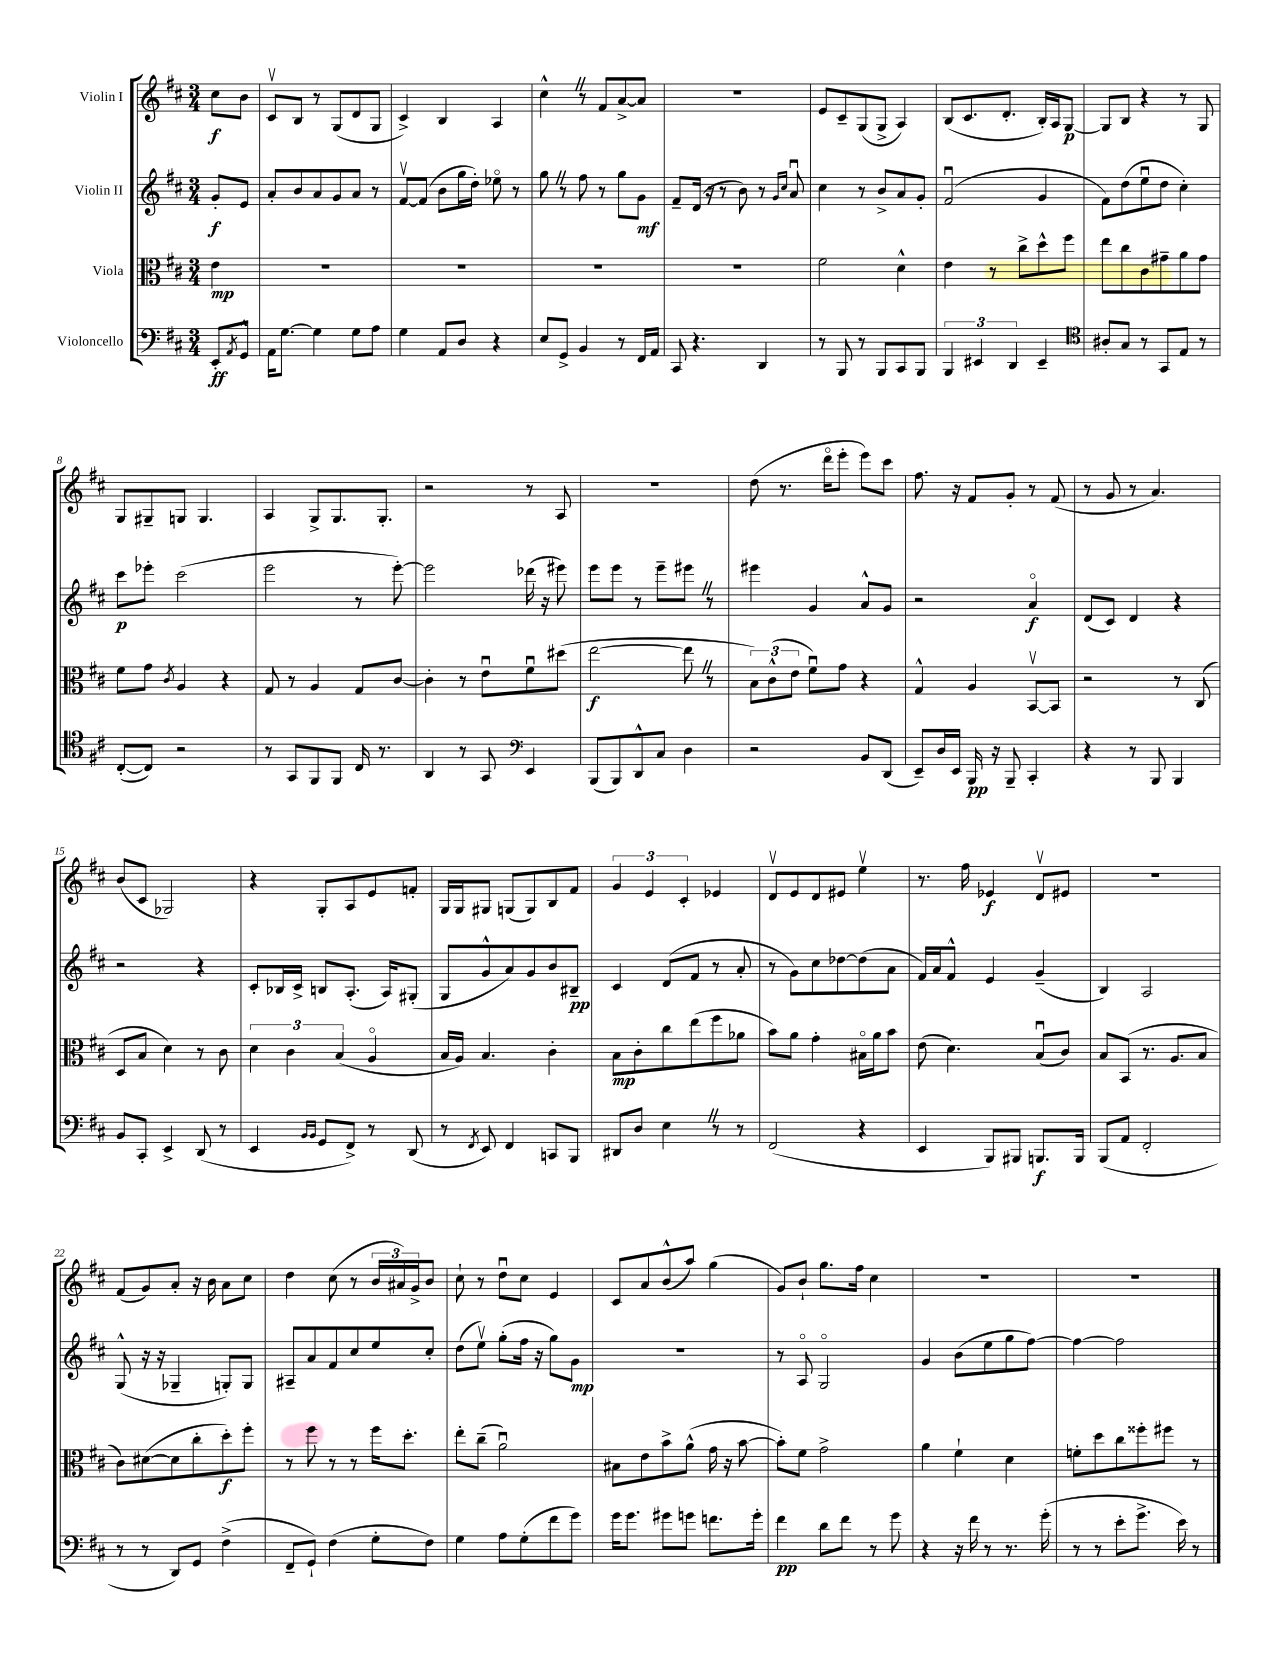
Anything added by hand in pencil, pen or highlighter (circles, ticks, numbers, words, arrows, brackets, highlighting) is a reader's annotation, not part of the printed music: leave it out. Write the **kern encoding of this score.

**kern	**kern	**kern	**kern
*staff4	*staff3	*staff2	*staff1
*clefF4	*clefC3	*clefG2	*clefG2
*k[f#c#]	*k[f#c#]	*k[f#c#]	*k[f#c#]
*M3/4	*M3/4	*M3/4	*M3/4
8EE'	4e	8g'	8cc#
8qAA	.	.	.
8GG^^	.	8e	8b
=	=	=	=
16AA	2.r	8a'	8c#v
[8.G	.	.	.
.	.	8b	8B
4G]	.	8a	8r
.	.	8g	(8G
8G	.	8a	8d
8A	.	8r	8G
=	=	=	=
4G	2.r	[8f#v	4c#^)
.	.	(8f#]	.
8AA	.	8b	4B
8D	.	16gg	.
.	.	16dd')	.
4r	.	8ee-o	4A
.	.	8r	.
=	=	=	=
8E	2.r	8gg	4cc#^^
8GG^	.	8r	.
4BB	.	8ff#	8r
.	.	8r	8f#
8r	.	8gg	[8a^
16FF#	.	8g	8a]
16AA	.	.	.
=	=	=	=
8CC#	2.r	8f#~	2.r
4.r	.	(16d	.
.	.	16r	.
.	.	8r	.
.	.	8b)	.
4DD	.	8r	.
.	.	16qqg	.
.	.	16qqcc#	.
.	.	8au	.
=	=	=	=
8r	2f#	4cc#	8e
8BBB	.	.	8c#~
8r	.	8r	(8G
8BBB	.	8b^	8G^
8CC#	4d^^	8a	4A)
8BBB	.	8g'	.
=	=	=	=
6BBB	4e	(2f#u	(8B
.	.	.	8.c#
6EE#	.	.	.
.	8r	.	.
.	.	.	8.d'
6DD	.	.	.
.	8cc#^	.	.
4EE#~	8dd^^	4g	16B')
.	.	.	16A
.	8ff#	.	[8G
=	=	=	=
*clefC4	*	*	*
8A#'	8ee	8f#)	8G]
8G	8cc#	(8dd	8B
8r	8c#	8eeu	4r
8GG	8g#~	8dd	.
8E	8a	4cc#')	8r
8r	8g#	.	8G
=	=	=	=
([8C#'	8f#	8ccc#	8G
8C#])	8g	8eee-'	8G#~
.	8qc#	.	.
2r	4A	(2ccc#	8G
.	.	.	4.G
.	4r	.	.
=	=	=	=
8r	8G	2eee	4A
8GG	8r	.	.
8FF#	4A	.	8G^
8FF#	.	.	8.G
16C#	8G	8r	.
8.r	.	.	8.G'
.	[8c#	[8eee')	.
=	=	=	=
4AA	4c#']	2eee]	2r
8r	8r	.	.
8GG	8eu	.	.
*clefF4	*	*	*
4EE	8f#u	(16ddd-	8r
.	.	16r	.
.	(8dd#	8eee#)	8A
=	=	=	=
(8BBB	[2ee	8eee	2.r
8BBB)	.	8eee	.
8DD^^	.	8r	.
8C#	.	8eee~	.
4D	8ee]	8eee#	.
.	8r	8r	.
=	=	=	=
2r	12B)	4eee#	(8dd
.	(12c#^^	.	.
.	.	.	8.r
.	12e	.	.
.	8f#u)	4g	.
.	.	.	16dddo
.	8g	.	8eee'
8BB	4r	8a^^	8eee)
(8DD	.	8g	8ccc#
=	=	=	=
8EE~)	4G^^	2r	8.ff#
16D	.	.	.
16EE	.	.	16r
16BBB	4A	.	8f#
16r	.	.	.
8BBB~	.	.	8g'
4CC#'	[8BBv	4ao	8r
.	8BB]	.	(8f#
=	=	=	=
4r	2r	(8d	8r
.	.	8c#)	8g
8r	.	4d	8r
8BBB	.	.	4.a)
4BBB	8r	4r	.
.	(8C#	.	.
=	=	=	=
8BB	8D	2r	(8b
8CC#'	8B	.	8c#
4EE^	4d)	.	2G-)
(8DD	8r	4r	.
8r	8c#	.	.
=	=	=	=
4EE	6d	8c#'	4r
.	.	16B-	.
.	6c#	.	.
.	.	16c#^	.
16qqBB	.	.	.
16qqBB	.	.	.
8GG	.	8B	8G'
.	(6B	.	.
8FF#^)	.	(8.A'	8A
8r	4Ao	.	8e
.	.	16A)	.
(8DD	.	(8G#'	8f'
=	=	=	=
8r	16B	8G	16G
.	16A)	.	16G
8qFF#	.	.	.
8EE)	4.B	8g^^	8G#
4FF#	.	8a)	(8G
.	.	8g	8G)
8CC	4c#'	8b	8B
8BBB	.	8B#~	8f#
=	=	=	=
8DD#	8B	4c#	6g
8D	8c#'	.	.
.	.	.	6e
4E	8cc#	(8d	.
.	.	.	6c#'
.	(8ee	8f#	.
8r	8ff#	8r	4e-
8r	8a-	8a'	.
=	=	=	=
(2FF#	8b)	8r	8dv
.	8a	8g)	8e
.	4g'	8cc#	8d
.	.	[8dd-	8e#
4r	16B#o	(8dd-]	4eev
.	16a	.	.
.	8b	8a	.
=	=	=	=
4EE	(8e	16f#)	8.r
.	.	16a	.
.	4.d)	8f#^^	.
.	.	.	16ff#
8BBB)	.	4e	4e-
8BBB#	.	.	.
8.BBB	(8Bu	(4g~	8dv
.	8c#)	.	8e#
16BBB	.	.	.
=	=	=	=
(8BBB	8B	4B)	2.r
8AA	(8BB	.	.
2FF#'	8.r	2A	.
.	8.A	.	.
.	8B	.	.
=	=	=	=
8r	8c#)	(8G^^	(8f#
8r	([8d#	16r	8g)
.	.	16r	.
8DD)	8d#]	4G-~	8a'
8GG	8cc#'	.	16r
.	.	.	16b
(4F#^	8dd')	8G')	8a
.	8ff#'	8G	8cc#
=	=	=	=
8FF#~	8r	8A#~	4dd
8GG`)	8ff#	8a	.
(4F#	8r	8f#	(8cc#
.	8r	8cc#	8r
8G'	16ff#	8ee	24b
.	.	.	24a#)
.	8.dd'	.	.
.	.	.	24g^
8F#)	.	8cc#'	8b
=	=	=	=
4G	8ee'	(8dd	8cc#`
.	(8cc#~	8eev)	8r
8A	2au)	(8gg'	8ddu
(8G'	.	16ff#	8cc#
.	.	16r	.
8f#	.	8gg)	4e
8g)	.	8g	.
=	=	=	=
16g	8B#	2.r	8c#
8.g	.	.	.
.	8e	.	8a
8g#	8b^	.	(8b^^
8g	(8a^^	.	8aa)
8.f	16g	.	(4gg
.	16r	.	.
.	[8b	.	.
16g'	.	.	.
=	=	=	=
4f#	8b'])	8r	8g)
.	8f#	8Ao	8b`
8d	2g^	2Go	8.gg
8f#	.	.	.
.	.	.	16ff#
8r	.	.	4cc#
8g	.	.	.
=	=	=	=
4r	4a	4g	2.r
16r	4f#`	(8b	.
16f#	.	.	.
8r	.	8ee	.
8.r	4d	8gg	.
.	.	[8ff#)	.
(16g'	.	.	.
=	=	=	=
8r	8f'	4ff#_	2.r
8r	8dd	.	.
8e'	8cc#	2ff#]	.
8.g^	8ff##'	.	.
.	8ff#	.	.
16e)	.	.	.
8r	8r	.	.
==	==	==	==
*-	*-	*-	*-
